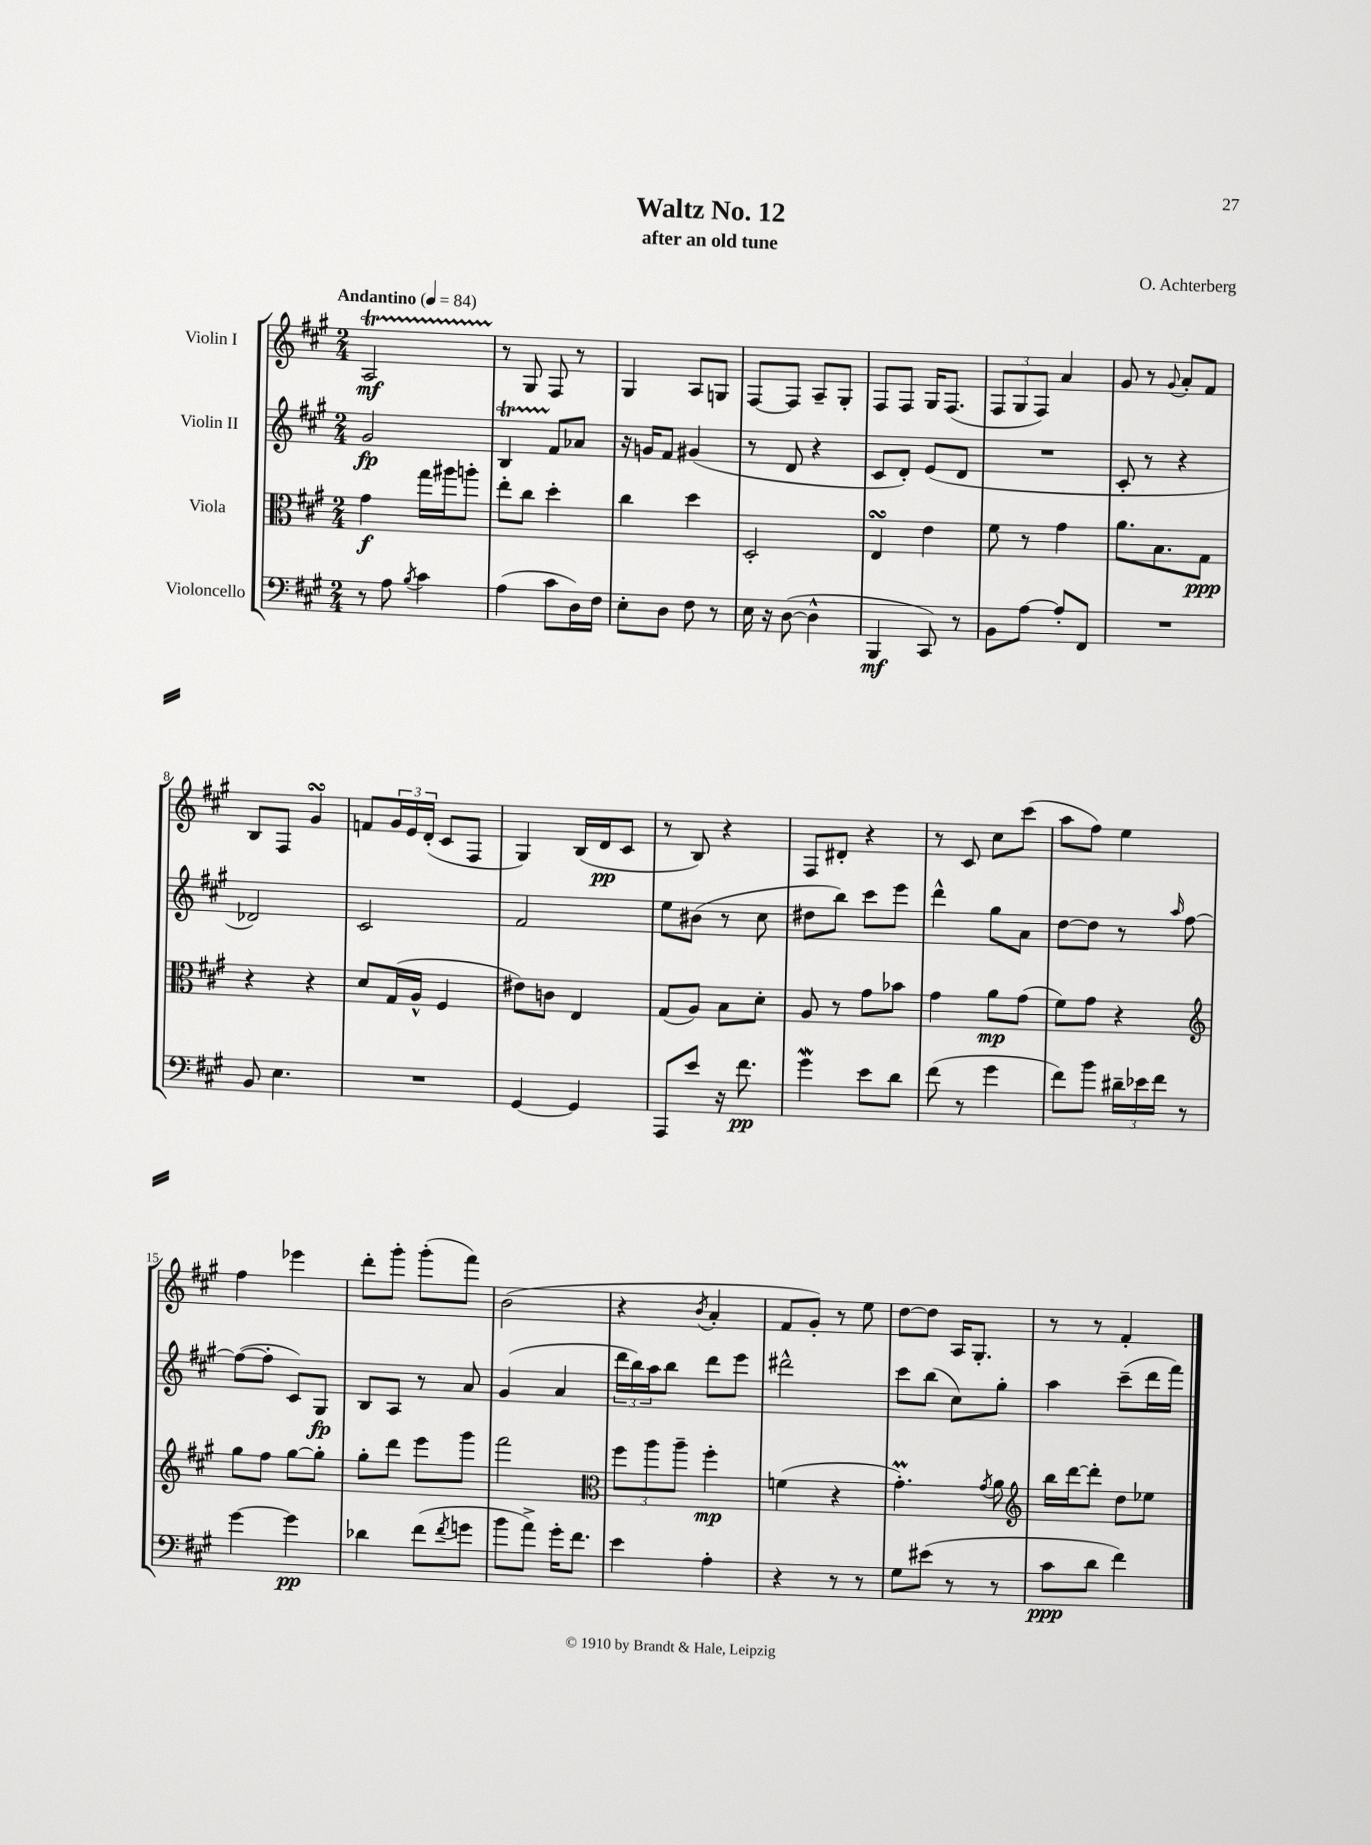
\header { title = "Waltz No. 12" composer = "O. Achterberg" subtitle = "after an old tune" }
<<
\new StaffGroup <<
\new Staff = "s0" \with { instrumentName = "Violin I" } {
    \clef treble \key a \major \numericTimeSignature \time 2/4 \tempo "Andantino" 4 = 84
    a2\startTrillSpan\mf |
    r8\stopTrillSpan gis8 fis8 r8 |
    gis4 a8 g8 |
    fis8~ fis8 a8-- gis8-. |
    fis8 fis8 gis16 fis8.( |
    \tuplet 3/2 { fis8 gis8 fis8) } a'4 |
    gis'8 r8 \appoggiatura { gis'8 } a'8-. fis'8 |
    b8 fis8 gis'4\turn |
    f'8 \tuplet 3/2 { gis'16 e'16 d'16-.( } cis'8 fis8 |
    gis4) b16( d'16\pp cis'8 |
    r8 b8) r4 |
    fis8 dis'8-. r4 |
    r8 cis'8 cis''8 cis'''8( |
    a''8 fis''8) e''4 |
    fis''4 ees'''4 |
    d'''8-. gis'''8-. gis'''8-.( fis'''8) |
    b'2( |
    r4 \acciaccatura { b'8 } a'4-. |
    fis'8 gis'8-.) r8 e''8 |
    d''8~ d''8 a16 gis8.-. |
    r8 r8 fis'4-. \bar "|." |
}
\new Staff = "s1" \with { instrumentName = "Violin II" } {
    \clef treble \key a \major \numericTimeSignature \time 2/4
    gis'2\fp |
    b4\startTrillSpan fis'8\stopTrillSpan aes'8 |
    r16 g'16 fis'8 gis'4( |
    r8 d'8 r4 |
    cis'8 d'8-.) e'8( d'8 |
    R2 |
    cis'8-. r8 r4 |
    des'2) |
    cis'2 |
    fis'2 |
    e''8 bis'8( r8 cis''8 |
    dis''8 b''8) cis'''8 e'''8 |
    d'''4-^ gis''8 a'8 |
    d''8~ d''8 r8 \grace { a''16 } fis''8~ |
    fis''8~( fis''8-. cis'8) gis8\fp |
    b8 a8 r8 a'8 |
    gis'4( a'4 |
    \tuplet 3/2 { d'''16 b''16) a''16 } b''8 d'''8 e'''8 |
    dis'''2-^ |
    cis'''8 b''8( cis''8) gis''8-. |
    a''4 cis'''8--( d'''16 fis'''16) \bar "|." |
}
\new Staff = "s2" \with { instrumentName = "Viola" } {
    \clef alto \key a \major \numericTimeSignature \time 2/4
    gis'4\f gis''16 ais''16 a''8-. |
    e''8-. cis''8 d''4-. |
    cis''4 d''4 |
    d2-. |
    e4\turn e'4 |
    fis'8 r8 gis'4 |
    a'8. b8. gis8\ppp |
    r4 r4 |
    d'8 gis16( a16-^ fis4 |
    eis'8) c'8 e4 |
    gis8( a8) b8 d'8-. |
    a8 r8 gis'8 bes'8 |
    gis'4 a'8\mp gis'8( |
    fis'8) gis'8 r4 |
    \clef treble gis''8 fis''8 gis''8~ gis''8-. |
    gis''8-. d'''8 e'''8 gis'''8 |
    fis'''2 |
    \clef alto \tuplet 3/2 { fis''8 a''8 a''8-- } fis''4-.\mp |
    f'4( r4 |
    gis'4.-.\prall) \acciaccatura { gis'8 } a'8 |
    \clef treble b''16 d'''16~ d'''8-. d''8 ees''8 \bar "|." |
}
\new Staff = "s3" \with { instrumentName = "Violoncello" } {
    \clef bass \key a \major \numericTimeSignature \time 2/4
    r8 a8 \acciaccatura { b8 } cis'4 |
    a4( cis'8 d16) fis16 |
    e8-. d8 fis8 r8 |
    e16 r16 d8~( d4-^ |
    b,,4\mf cis,8) r8 |
    b,8 a8~ a8-. fis,8 |
    R2 |
    b,8 e4. |
    R2 |
    gis,4~ gis,4 |
    a,,8 e'8 r16 fis'8.\pp |
    gis'4\mordent e'8 d'8 |
    fis'8( r8 gis'4 |
    fis'8) b'8 \tuplet 3/2 { dis'16-- ees'16 fis'16 } r8 |
    gis'4~ gis'4\pp |
    des'4 fis'8( \acciaccatura { fis'8 } g'8 |
    b'8 a'8->) gis'16-. fis'8. |
    e'4 a4-. |
    r4 r8 r8 |
    gis8 eis'8( r8 r8 |
    cis'8\ppp d'8 fis'4) \bar "|." |
}
>>
>>
